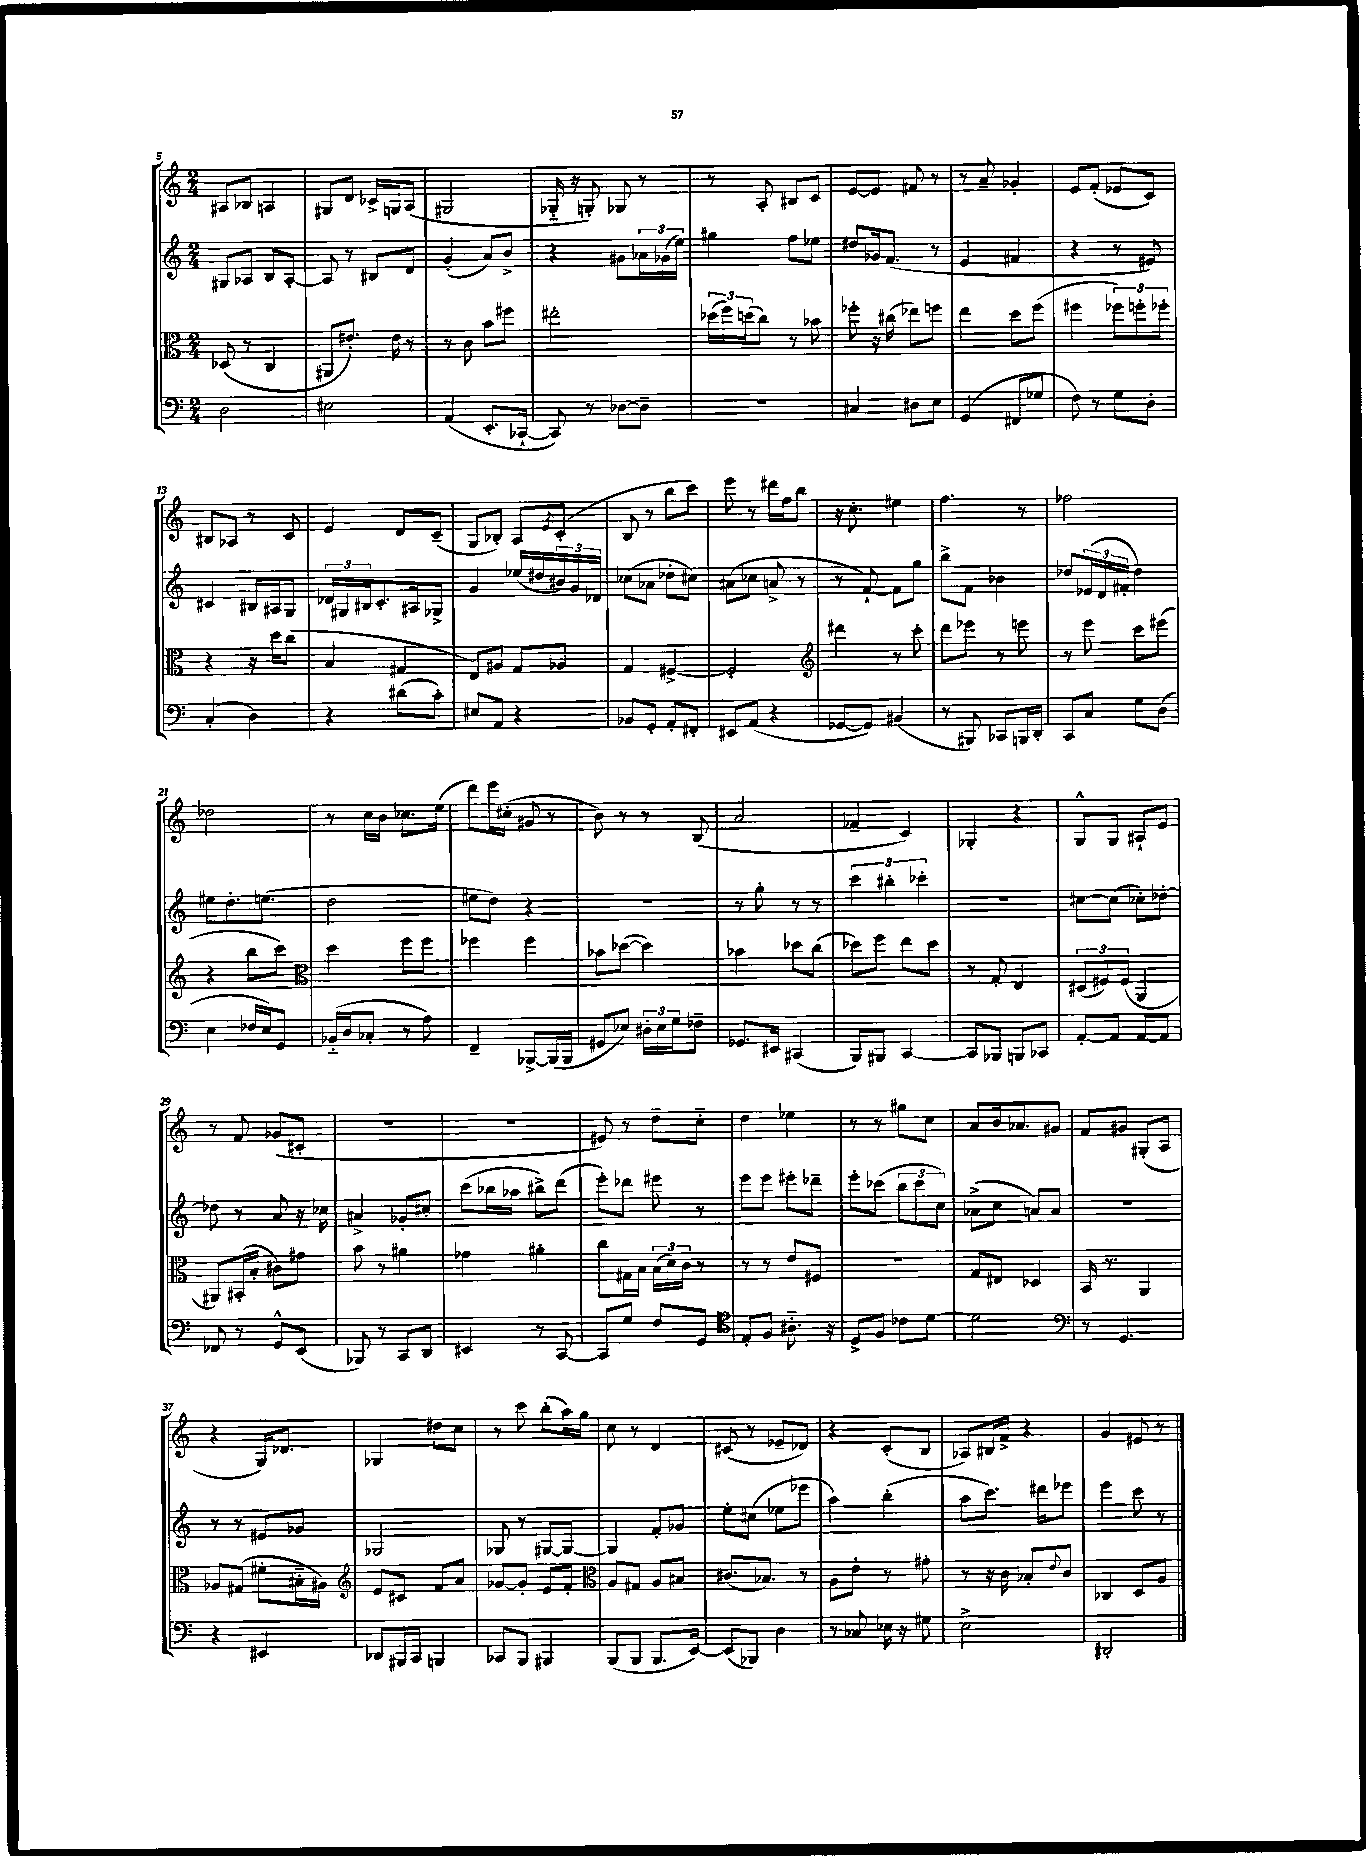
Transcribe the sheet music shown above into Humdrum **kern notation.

**kern	**kern	**kern	**kern
*staff4	*staff3	*staff2	*staff1
*clefF4	*clefC3	*clefG2	*clefG2
*k[]	*k[]	*k[]	*k[]
*M2/4	*M2/4	*M2/4	*M2/4
2D	(8D-	8G#	8A#
.	8r	8A-	8B-
.	4C	8B	4A
.	.	[8A-'	.
=	=	=	=
2E#	8AA#	8A-]	8G#
.	8.e#')	8r	8d
.	.	8B#	16c-^
.	16e#	.	16G
.	8r	8d	(8A
=	=	=	=
(4AA	8r	(4g'	2G#
.	8c	.	.
8.EE'	8b	8a)	.
.	8ff#	8b^	.
[16CC-`	.	.	.
=	=	=	=
8CC-])	2ee#'	4r	16G-'~
.	.	.	16r
8r	.	.	8G')
[8D-	.	8g#	8G-
8D-~]	.	24a-	8r
.	.	(24g-	.
.	.	24ee)	.
=	=	=	=
2r	(24dd-	4gg#	8r
.	24ff)	.	.
.	(24dd	.	.
.	8cc)	.	8A'
.	8r	8ff	8B#
.	8b-	8ee-	8c
=	=	=	=
4C#	8ff-'	8dd#	[8e
.	16r	16g-	8e]
.	(16cc#	(8.f	.
8D#	8ee-)	.	8f#
8E	8ff	8r	8r
=	=	=	=
(4GG	4ee	4e	8r
.	.	.	8a~
8FF#	8dd	4f#	4g-'
8G-	(8ff	.	.
=	=	=	=
8F)	4ff#	4r	8e
8r	.	.	(8f'
8G	12ff-)	8r	8e-
.	12ff'	.	.
8D'	.	8e#)	8c)
.	12ff-'	.	.
=	=	=	=
(4C'	4r	4c#	8B#
.	.	.	8A-
4D)	16r	16B#	8r
.	16dd	16A#	.
.	(8cc	8G	8c
=	=	=	=
4r	4B	24d-	4e
.	.	24G#	.
.	.	24B#	.
.	.	8.c'	.
(8d#	4G#	.	8d
.	.	16A#	.
8c')	.	8G-^	(8c~
=	=	=	=
8E#	8E)	4g	8G
8AA	8A#	.	8B-')
4r	8G	(16ee-	8A
.	.	16dd#	.
.	.	.	8qe
.	8A-	24b#)	(8c'
.	.	24g	.
.	.	24d-	.
=	=	=	=
8BB-	4G	(8cc-	8B
8GG'	.	8a-	8r
8AA'	[4F#^	8dd-'	8bb
8FF#'	.	8cc#)	8ccc)
=	=	=	=
8EE#	2F#']	(8a#	8eee
(8AA	.	8cc-	8r
4r	.	8a^	16ddd#
.	.	.	16ff
.	.	8r	8bb
=	=	=	=
*	*clefG2	*	*
[8GG-	4ddd#	8r	16r
.	.	.	8.cc'
8GG-])	.	[8f`)	.
(4BB#	8r	8f]	4ee#
.	8ccc'	8gg	.
=	=	=	=
8r	8ddd	8bb^	4.ff
8BBB#)	8eee-	8f	.
8CC-	8r	4b-	.
16BBB	8eee	.	8r
16DD'	.	.	.
=	=	=	=
8CC	8r	8dd-	2ff-
8C	8eee	(24e-	.
.	.	24d	.
.	.	24f#'	.
8G	8ccc	4dd-)	.
(8D	(8eee#	.	.
=	=	=	=
4E	4r	8ee#	2dd-
.	.	8.dd'	.
16F-	8bb	.	.
16E)	.	(8.ee	.
8GG	8ccc)	.	.
=	=	=	=
*	*clefC3	*	*
(16BB-'~	4dd	2dd	8r
16D	.	.	.
8C-'	.	.	16cc
.	.	.	16b
8r	8ff	.	8.cc-
8A)	8ff	.	.
.	.	.	(16ee
=	=	=	=
4FF~	4ff-	8ee#	8ddd)
.	.	8dd)	16eee
.	.	.	(16cc#'
[8BBB-^	4ff-	4r	8g#
(16BBB-]	.	.	8r
16BBB-	.	.	.
=	=	=	=
8GG#	8b-	2r	8b)
8E-)	([8dd-	.	8r
24D#'	4dd-])	.	8r
24E-	.	.	.
24G	.	.	.
8F-~	.	.	(8B
=	=	=	=
8.GG-	4b-	8r	2a
.	.	8gg'	.
16EE#	.	.	.
(4CC#	8dd-	8r	.
.	(8cc	8r	.
=	=	=	=
8BBB)	8dd-)	6ccc	4f-~
8BBB#	8ff	.	.
.	.	6bb#'	.
[4CC	8ee	.	4c)
.	.	6ccc-'	.
.	8dd-	.	.
=	=	=	=
8CC]	8r	2r	4G-'
8BBB-	8G'	.	.
8BBB	4E	.	4r
8CC-	.	.	.
=	=	=	=
[8AA'	(12D#	[8cc#	8G^^
.	12F#)	.	.
8AA]	.	(8cc#]	8G
.	(12F#	.	.
[8AA	4AA	8cc-')	8A#`
8AA]	.	[8dd-'	8e
=	=	=	=
8FF-	8AA#)	8dd-]	8r
8r	(16BB#'	8r	8f
.	16B'	.	.
8GG^^	8c#)	8a	(8g-
(8EE	8g#	16r	8c#'
.	.	16cc-	.
=	=	=	=
8BBB-)	8b	4a#^	2r
8r	8r	.	.
8CC	4a#	8g-'	.
8DD	.	8cc#'	.
=	=	=	=
4EE#	4g-	(8ccc	2r
.	.	16bb-	.
.	.	16aa-	.
8r	4a#'	8bb#^)	.
[8CC	.	(8ddd	.
=	=	=	=
8CC]	8cc	8eee')	8e#)
8G	16G#	8ddd-	8r
.	16B	.	.
8F	(24B	8eee#	8dd~
.	24d)	.	.
.	24c	.	.
8GG	8r	8r	8cc'~
=	=	=	=
*clefC4	*	*	*
8E'	8r	8eee	4dd
8F	8r	8eee	.
8.A#'~	8e	8eee#'	4ee-
.	8F#	8ddd-~	.
16r	.	.	.
=	=	=	=
8D^	2r	8eee'	8r
8F	.	(8ccc-	8r
8c-	.	12bb	8gg#
.	.	12ccc-	.
[8d	.	.	8cc
.	.	12cc)	.
=	=	=	=
2d]	8G	(8a-^	8a
.	8E#	8cc	16b
.	.	.	8.a-
.	4D-	8a)	.
.	.	8a	8g#
=	=	=	=
*clefF4	*	*	*
8r	16BB	2r	8f
.	8.r	.	.
4.GG	.	.	8g#
.	4AA	.	(8G#'
.	.	.	8A
=	=	=	=
4r	8A-	8r	4r
.	(8G#	8r	.
4EE#	8f#'	8e#	16G)
.	.	.	8.d-
.	16B#'~	8g-	.
.	16A#)	.	.
=	=	=	=
*	*clefG2	*	*
8DD-	8e	2G-	4G-
16BBB#	8c#	.	.
16CC	.	.	.
4BBB	8f	.	8dd#
.	8a	.	8cc
=	=	=	=
8CC-	[8g-	8G-	8r
8BBB	8g-']	8r	8ccc
4BBB#	8e	[8G#	(8bb'
.	8f'	8G#_	16aa)
.	.	.	16gg
=	=	=	=
*	*clefC3	*	*
(8BBB	8A	4G#]	8cc
8BBB	8G#	.	8r
8.BBB	8A	8f'	4d
.	8B#	8g-	.
[16EE)	.	.	.
=	=	=	=
(8EE]	(8.c#	8ee'	(8c#
8BBB-)	.	(8cc#	8r
.	8.B-)	.	.
4D	.	8ee-	8e-~
.	8r	8eee-	8d-)
=	=	=	=
8r	8A	4aa)	4r
8C-	8e'	.	.
16E-	8r	(4bb'	(8c'
16r	.	.	.
8G#	8g#'	.	8B
=	=	=	=
2E^	8r	8aa	8A-)
.	16r	8.ccc)	16B#
.	16c	.	16f^
.	8B-'	.	4r
.	.	16ddd#	.
.	8qqe	.	.
.	8c	8eee-	.
=	=	=	=
2DD#'	4C-	4eee	4g
.	8D	8ccc	8e#
.	8A	8r	8r
==	==	==	==
*-	*-	*-	*-
